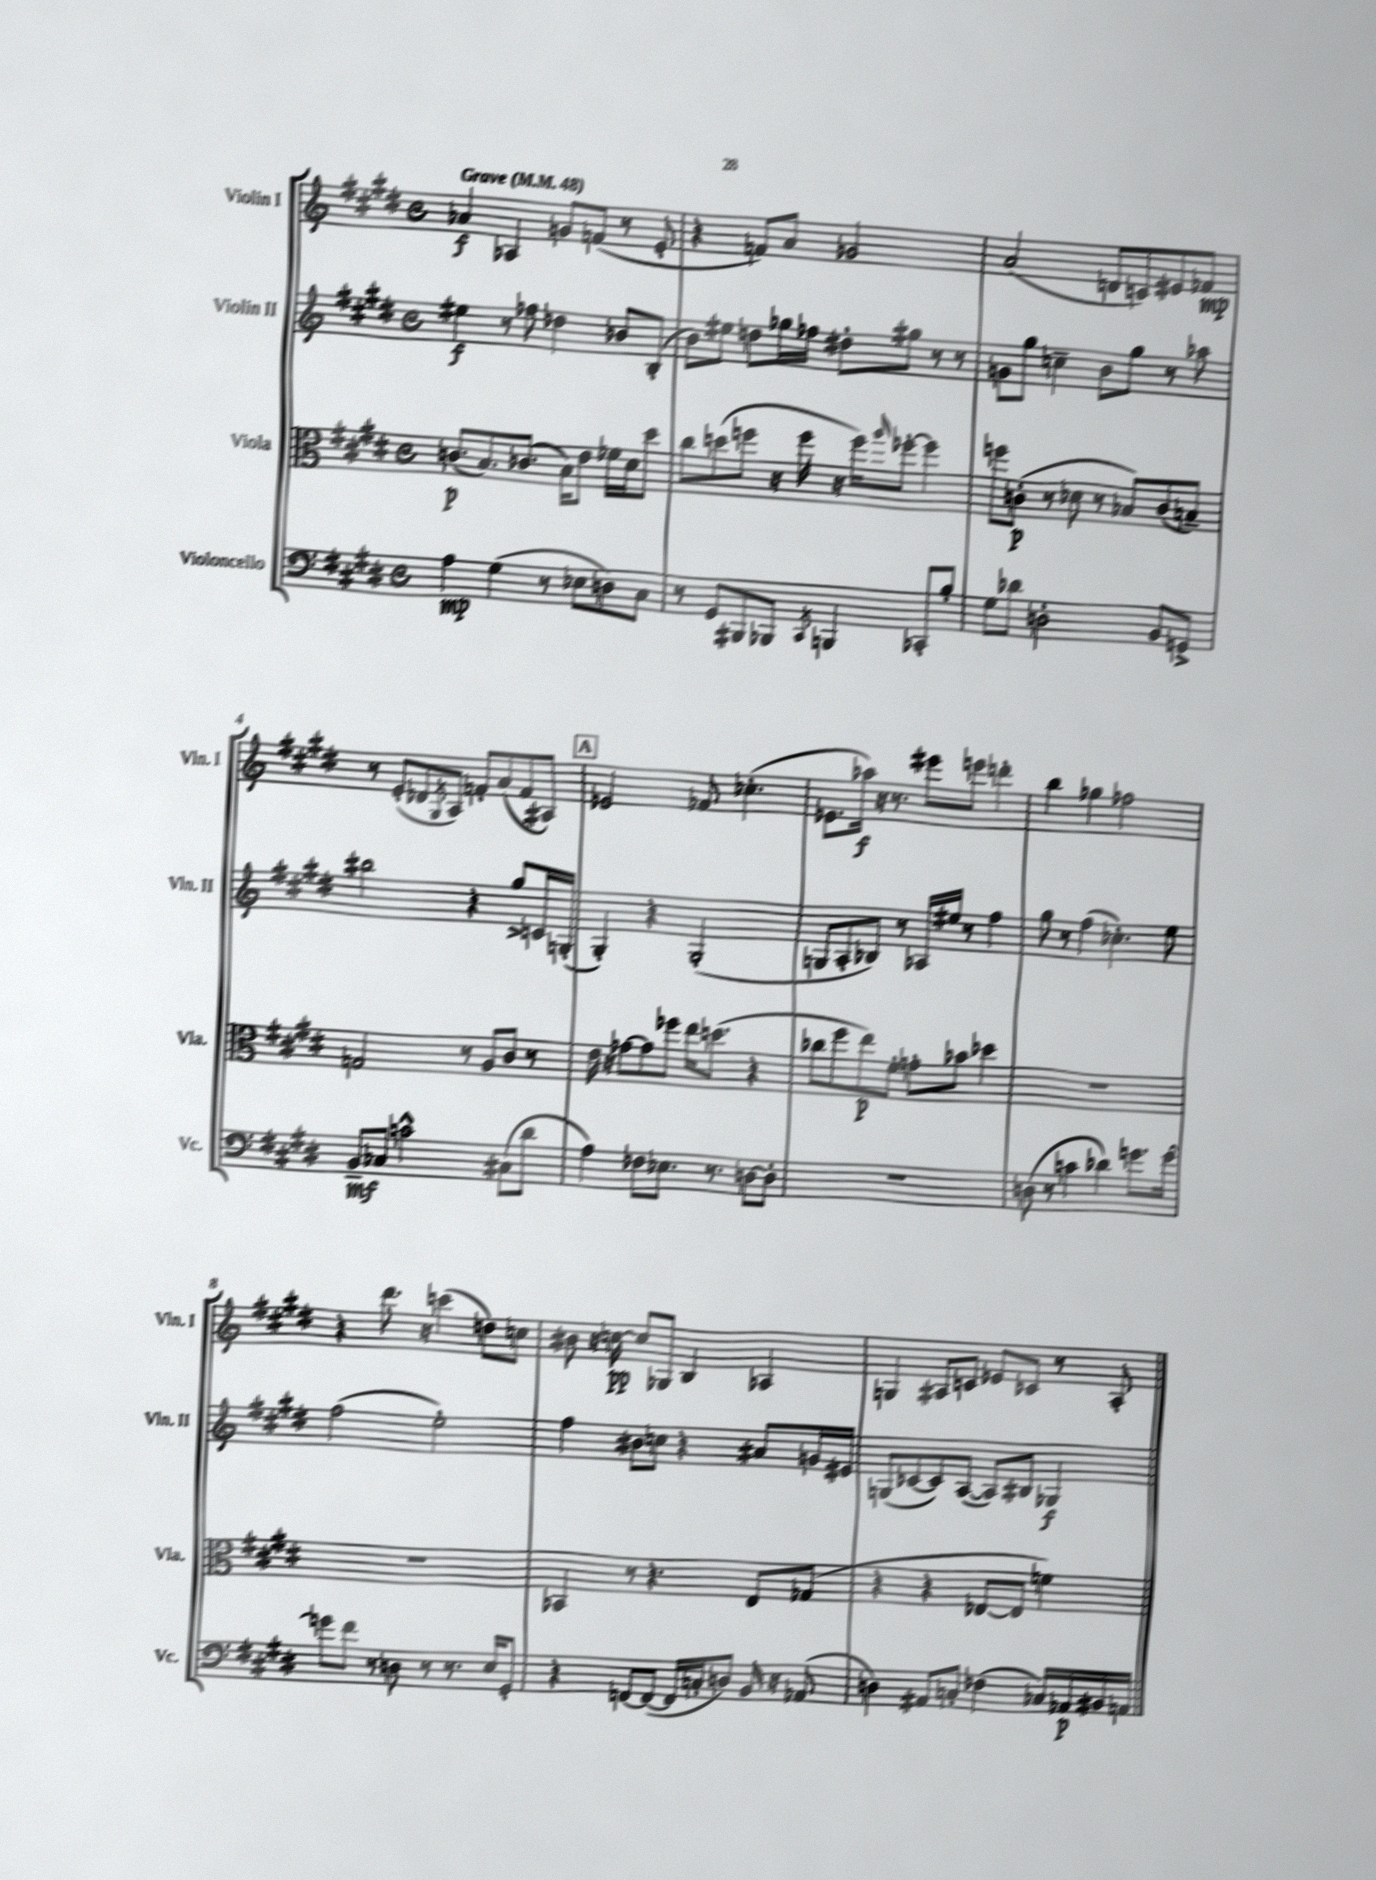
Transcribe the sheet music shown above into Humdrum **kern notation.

**kern	**dynam	**kern	**dynam	**kern	**dynam	**kern	**dynam
*part4	*part4	*part3	*part3	*part2	*part2	*part1	*part1
*staff4	*staff4	*staff3	*staff3	*staff2	*staff2	*staff1	*staff1
*I"Violoncello	*	*I"Viola	*	*I"Violin II	*	*I"Violin I	*
*I'Vc.	*	*I'Vla.	*	*I'Vln. II	*	*I'Vln. I	*
*clefF4	*	*clefC3	*	*clefG2	*	*clefG2	*
*k[f#c#g#d#]	*	*k[f#c#g#d#]	*	*k[f#c#g#d#]	*	*k[f#c#g#d#]	*
*M4/4	*	*M4/4	*	*M4/4	*	*M4/4	*
*met(c)	*	*met(c)	*	*met(c)	*	*met(c)	*
*MM48	*	*MM48	*	*MM48	*	*MM48	*
=1	=1	=1	=1	=1	=1	=1	=1
!	!	!	!	!	!	!LO:TX:a:B:t=Grave	!
4A\	mp	(8.cn/L	p	4ee#X\	f	4a-X/	f
.	.	8.B/)	.	.	.	.	.
(4G#\	.	.	.	8r	.	4A-X/	.
.	.	(8.c-X/J	.	8ff-X\	.	.	.
8r	.	.	.	4dd-X\	.	8gn/L	.
.	.	16B\KL)	.	.	.	.	.
8E-X\L	.	8e\J	.	.	.	(8fn/J	.
8Dn\)	.	16f-X\LL	.	8b-X/L	.	8r	.
.	.	16d#\J	.	.	.	.	.
8C#\J	.	8dd#\J	.	(8B'/J	.	8e'/	.
=2	=2	=2	=2	=2	=2	=2	=2
8r	.	8cc#\L	.	8b\L)	.	4r	.
8GG#/L	.	(8ddn\	.	8ee#X\J	.	.	.
8BBB#X/	.	8ffn\J	.	8ddn\L	.	8fn/L)	.
8BBB-X/J	.	16r	.	16gg-X\L	.	8a/J	.
.	.	16ff\	.	16ff-X\JJ	.	.	.
8qCC#/	.	.	.	.	.	.	.
4BBBn/	.	16r	.	8dd#X'\L	.	2g-X/	.
.	.	16ff\KL)	.	.	.	.	.
.	.	16qqaa/	.	.	.	.	.
.	.	[8ff-X'\J	.	8gg#X\J	.	.	.
8CC-X'/L	.	4ff-\]	.	8r	.	.	.
8B'/J	.	.	.	8r	.	.	.
=3	=3	=3	=3	=3	=3	=3	=3
8G#\L	.	8ffn\L	.	8gn\L	.	(2a/	.
8d-X\J	.	(8cn'\J	p	8gg#\J	.	.	.
2Dn'\	.	8r	.	4ccn~\	.	.	.
.	.	8d-X\	.	.	.	.	.
.	.	8r	.	8b\L	.	8dn/L	.
.	.	8B-X/L)	.	8gg#\J	.	8cn/)	.
8BB/L	.	(8c/	.	8r	.	8e#X/	.
8GGn^/J	.	8Bn~/J)	.	8aa-X\	.	8f-X/J	mp
!!LO:LB:g=z
=4	=4	=4	=4	=4	=4	=4	=4
8BB~/L	mf	2Gn/	.	2bb#X\	.	8r	.
8C-X/J	.	.	.	.	.	(8e'/L	.
2cn^^\	.	.	.	.	.	8d-X/	.
.	.	.	.	.	.	8qG#/	.
.	.	.	.	.	.	8A/J)	.
.	.	8r	.	4r	.	8fn'/L	.
.	.	8A/L	.	.	.	(8a/	.
(8C#X\L	.	8c#/J	.	8gg#^/L	.	8f/	.
8d#\J	.	8r	.	16cn/L	.	8A#X/J)	.
.	.	.	.	(16Gn'/JJ	.	.	.
!!LO:REH:place=s1:t=A
=5	=5	=5	=5	=5	=5	=5	=5
4A\)	.	16e\	.	4G#'/)	.	2e-X/	.
.	.	16r	.	.	.	.	.
.	.	[8g-X\L	.	.	.	.	.
8F-X\L	.	8g-\]	.	4r	.	.	.
8.E-X\J	.	8ff-X\J	.	.	.	.	.
.	.	16ee\KL	.	(2G#'/	.	8f-X/	.
8.r	.	(8.ddn\J	.	.	.	.	.
.	.	.	.	.	.	(4.cc-X'\	.
[8Dn\L	.	4r	.	.	.	.	.
8D'\J]	.	.	.	.	.	.	.
=6	=6	=6	=6	=6	=6	=6	=6
1r	.	8cc-X\L	.	8Gn/L	.	8.e-X\L	.
.	.	8ff#\	.	8A'/	.	.	.
.	.	.	.	.	.	16aa-X\Jk)	f
.	.	8ee\)	p	8B-X/J)	.	16r	.
.	.	.	.	.	.	8.r	.
.	.	8f#'\J	.	8r	.	.	.
.	.	8gn'\L	.	16A-X/LL	.	8eee#X\L	.
.	.	.	.	16ee#X/JJ	.	.	.
.	.	8b-X\J	.	8r	.	8eeen\J	.
.	.	4dd-X\	.	4ff#\	.	4dddn'\	.
=7	=7	=7	=7	=7	=7	=7	=7
(8Dn\	.	1r	.	8gg#\	.	4bb\	.
8r	.	.	.	8r	.	.	.
4cn\	.	.	.	(4ff#\	.	4gg-X\	.
4d-X\)	.	.	.	4.cc-X'\)	.	2ff-X\	.
8.gn\L	.	.	.	.	.	.	.
.	.	.	.	8ee\	.	.	.
[16g\Jk	.	.	.	.	.	.	.
!!LO:LB:g=z
=8	=8	=8	=8	=8	=8	=8	=8
8gn\L]	.	1r	.	(2ff#\	.	4r	.
8f#\J	.	.	.	.	.	.	.
8r	.	.	.	.	.	8.ddd#\	.
8Dn\	.	.	.	.	.	.	.
.	.	.	.	.	.	16r	.
8r	.	.	.	2ee'\)	.	(4cccn\	.
8.r	.	.	.	.	.	.	.
.	.	.	.	.	.	8ddn\L)	.
16E/KL	.	.	.	.	.	.	.
8GG#'/J	.	.	.	.	.	8ccn\J	.
=9	=9	=9	=9	=9	=9	=9	=9
4r	.	4BB-X/	.	4ff#\	.	8b#X\	.
.	.	.	.	.	.	16r	.
.	.	.	.	.	.	[16ccn\	pp
[8FFn/L	.	8r	.	8b#X\L	.	8cc/L]	.
(8FF/J_	.	4.r	.	8ccn\J	.	8G-X/J	.
16FF/LL]	.	.	.	4r	.	4B/	.
16Cn'/J	.	.	.	.	.	.	.
8Dn/J)	.	.	.	.	.	.	.
16BB/	.	8E/L	.	8a#X/L	.	4A-X/	.
16r	.	.	.	.	.	.	.
(8AA-X/	.	(8G-X/J	.	16gn/L	.	.	.
.	.	.	.	16e#X/JJ	.	.	.
=10	=10	=10	=10	=10	=10	=10	=10
4Dn\)	.	4r	.	(8Gn/L	.	4Gn/	.
.	.	.	.	[8c-X/	.	.	.
8AA#X/L	.	4r	.	8c-/])	.	8A#X/L	.
8Cn'/J	.	.	.	([8A/J	.	8cn/J	.
(4F-X\	.	[8E-X/L	.	8A/L])	.	8e-X/L	.
.	.	8E-/J]	.	8B#X/J	.	8c-X/J	.
16C-X/LL)	.	4fn\)	.	4G-X/	f	8r	.
16AA-X/	p	.	.	.	.	.	.
16BB#X/	.	.	.	.	.	8A#'/	.
16AAn/JJ	.	.	.	.	.	.	.
==	==	==	==	==	==	==	==
*-	*-	*-	*-	*-	*-	*-	*-
